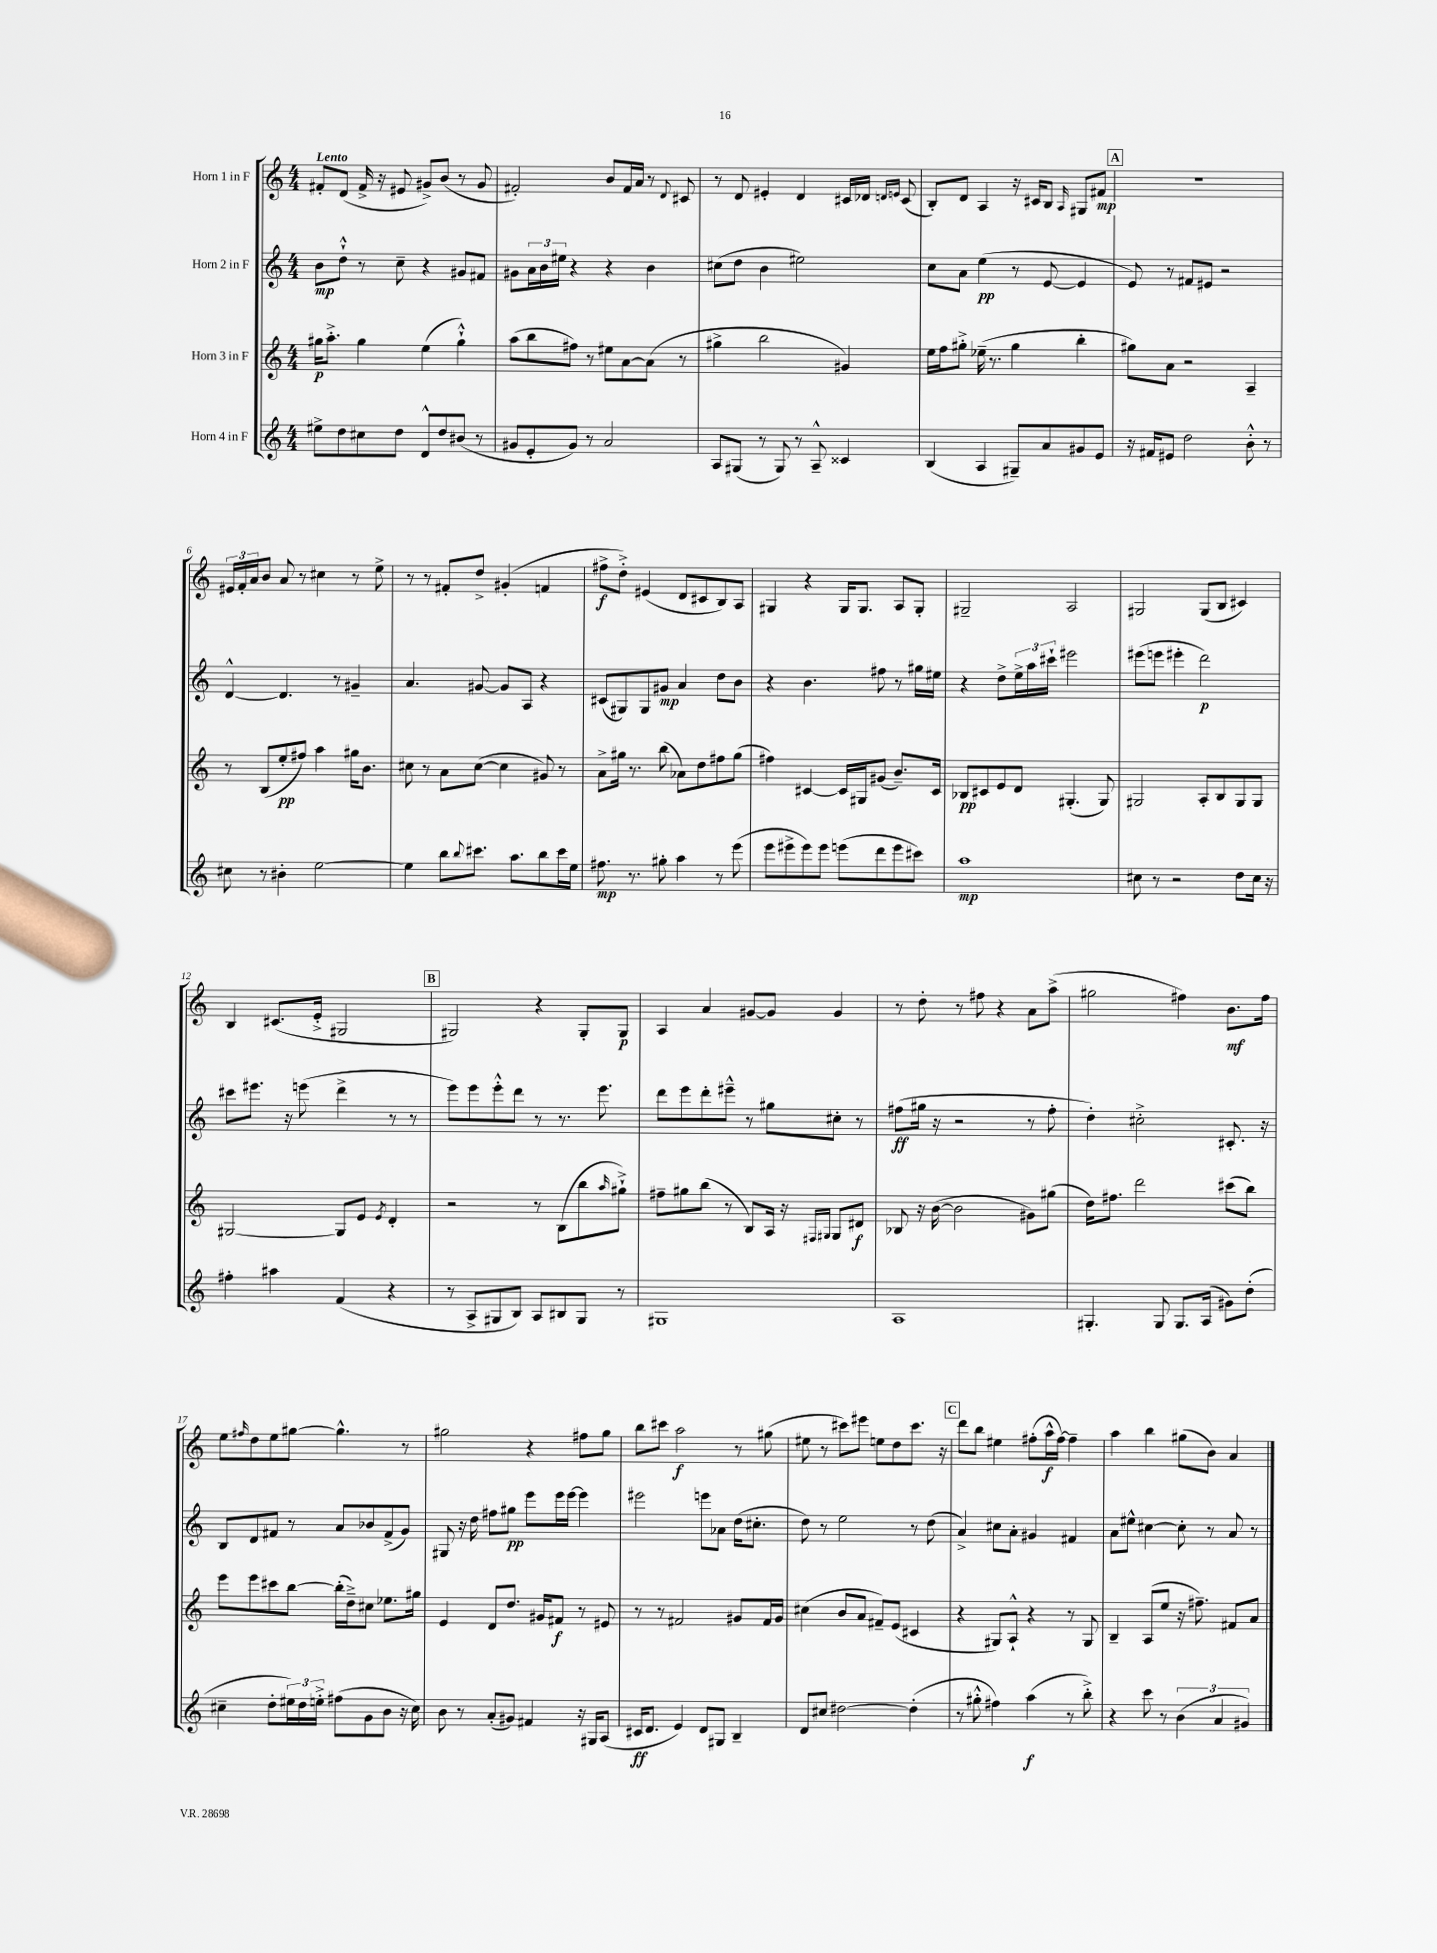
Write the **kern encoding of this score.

**kern	**kern	**kern	**kern
*staff4	*staff3	*staff2	*staff1
*clefG2	*clefG2	*clefG2	*clefG2
*k[]	*k[]	*k[]	*k[]
*M4/4	*M4/4	*M4/4	*M4/4
8ee#^\L	16gg#\LK	8b\L	8f#'/L
.	8.aa'^\J	.	.
8dd\	.	8dd`^^\J	(8d/J
8cc#\	4gg#\	8r	16f#^/
.	.	.	16r
8dd\J	.	8cc~\	8e#/
8d^^/L	(4ee\	4r	8g#^/L)
8dd/	.	.	(8b/J
(8b#/J	4gg#`^^\)	8g#/L	8r
8r	.	8f#/J	8g#/
=	=	=	=
8g#/L	(8aa\L	8g#\L	2f#'/)
8e'/	8bb\	24a\L	.
.	.	24b\	.
.	.	24ee#\JJ	.
8g#/J)	8ff#\J)	4r	.
8r	8r	.	.
2a/	8ee#\L	4r	8b/L
.	[8a\	.	16f#/L
.	.	.	16a/JJ
.	(8a\]J	4b\	8r
.	.	.	8qqd/
.	8r	.	8c#/
=	=	=	=
8A/L	4gg#^\	(8cc#\L	8r
(8G#/J	.	8dd\J	8d/
8r	2bb\	4b\	4e#'/
8G#/)	.	.	.
8r	.	2ee#\)	4d/
8A~^^/	.	.	.
4c##/	4g#/)	.	16c#/LL
.	.	.	16d-/JJ
.	.	.	16qqd/LL
.	.	.	16qqe/JJ
.	.	.	(8c#/
=	=	=	=
(4B/	16ee\LL	8cc\L	8B'/L)
.	16ff\J	.	.
.	8gg#'^\J	8a\J	8d/J
4A/	(16ee-~\	(4ee\	4A/
.	8.r	.	.
8G#~/L)	4gg#\	8r	16r
.	.	.	16c#/LK
8a/	.	[8e/	8B/J
.	.	.	16qqA/
8g#/	4bb'\	4e/]	8G#/L
8e/J	.	.	8f#/J
=	=	=	=
16r	8gg#\L)	8e/)	1r
16f#/LK	.	.	.
8e#/J	8a\J	8r	.
2dd\	2r	8f#/L	.
.	.	8e#/J	.
.	.	2r	.
8b'^^\	4A~/	.	.
8r	.	.	.
=	=	=	=
8cc#\	8r	[4d^^/	24e#/LL
.	.	.	24f'/
.	.	.	24a/J
8r	(8B/L	.	8b/J
4b#'\	8ee'/	4.d/]	8a/
.	8ff#/J)	.	8r
[2ee\	4aa\	.	4cc#\
.	.	8r	.
.	16gg#\LK	4g#~/	8r
.	8.b\J	.	.
.	.	.	8ee^\
=	=	=	=
4ee\]	8cc#\	4.a/	8r
.	8r	.	8r
8bb\L	8a\L	.	8f#'/L
8qqbb/	.	.	.
8.ccc#\J	([8cc#\J	[8g#/	8dd^/J
.	4cc#\]	8g#/]L	(4g#'/
8.aa\L	.	.	.
.	.	8A/J	.
8bb\	8g#/)	4r	4f/
16ccc#\L	8r	.	.
16ee\JJ	.	.	.
=	=	=	=
8.ff#\	8a^\L	(8c#/L	8ff#^\L
.	16gg#\Jk	8G#/)	8dd'^\J)
8.r	8.r	.	.
.	.	8G#/	(4e#/
8gg#'\	(8bb\	8g#/J	.
4aa\	8a-\L)	4a/	8d/L
.	8dd\	.	8c#/
8r	8ff#\	8dd\L	8B/)
(8eee\	(8gg#\J	8b\J	8A/J
=	=	=	=
8eee\L	4ff#\)	4r	4G#/
8eee#^\	.	.	.
8eee#\)	[4c#/	4.b\	4r
8eee#\J	.	.	.
(8eee\L	16c#/]LL	.	16G#/LK
.	16G#/J	.	8.G#/J
8ddd\	(8g#/J	8ff#\	.
8eee\	8.b~/L)	8r	8A/L
8ccc#\J)	.	16gg#\LL	8G#'/J
.	16c#/Jk	16ee#\JJ	.
=	=	=	=
1aa	8B-/L	4r	2G#~/
.	8c#/	.	.
.	8e/	8dd^\L	.
.	8d/J	24ee^\L	.
.	.	24aa\	.
.	.	24ccc#`\JJ	.
.	(4.G#'/	2eee#\	2A/
.	8G#/)	.	.
=	=	=	=
8cc#\	2G#/	(8eee#\L	2G#/
8r	.	8eee\J	.
2r	.	4eee#'\	.
.	8A'/L	2ddd\)	(8G#/L
.	8B/	.	8B/J
8dd\L	8G#/	.	4c#/)
16cc#\Jk	8G#/J	.	.
16r	.	.	.
=	=	=	=
4ff#'\	[2G#/	8ccc#\L	4B/
.	.	8.eee#\J	.
4aa#\	.	.	(8.c#/L
.	.	16r	.
.	.	(8eee\	.
.	.	.	16e'^/Jk
(4f/	8G#/]L	4ddd^\	2G#/
.	8e/J	.	.
.	8qe/	.	.
4r	4d'/	8r	.
.	.	8r	.
=	=	=	=
8r	2r	8eee\L)	2G#/)
8A^/L	.	8eee\	.
8G#/	.	8eee'^^\	.
8B/J)	.	8ddd\J	.
8A/L	8r	8r	4r
8B#/	(8B\L	8.r	.
8G#/J	8bb\	.	8G#'/L
.	.	8.eee\	.
.	16qqaa/	.	.
8r	8gg#`^\J)	.	8G#/J
=	=	=	=
1G#	8ff#~\L	8ddd\L	4A/
.	8gg#\	8eee\	.
.	(8bb\J	8ddd'\	4a/
.	8r	8eee#~^^\J	.
.	8B/L)	8r	[8g#/L
.	16A/Jk	8gg#\L	8g#/]J
.	16r	.	.
.	16qqF#/LL	.	.
.	16qqG#/JJ	.	.
.	8G#/L	8cc#'\J	4g#/
.	8d#/J	8r	.
=	=	=	=
1A	8B-/	(8ff#\L	8r
.	16r	16gg#\Jk	8dd'\
.	([16b\	16r	.
.	2b\]	2r	8r
.	.	.	8ff#\
.	.	.	4r
.	8g#\L)	8r	8a\L
.	(8gg#\J	8ff#'\	(8aa^\J
=	=	=	=
4.G#'/	16dd\LK)	4dd'\)	2gg#\
.	8.ff#\J	.	.
.	2ddd\	2cc#'^\	.
8G#/	.	.	.
8.G#/L	.	.	4ff#\)
(16A/Jk	.	.	.
8g#\L)	(8ccc#\L	8.c#'/	8.b\L
(8dd'\J	8bb\J)	.	.
.	.	16r	16ff#\Jk
=	=	=	=
4cc#~\	8eee\L	8B/L	8ee\L
.	.	.	16qqff#/
.	8eee\	8d/	8dd\
8dd'\L	8ccc#\	8f#/J	8ee\
24ee#\L)	[8bb\J	8r	[8gg#\J
24dd\	.	.	.
24ee'^\JJ	.	.	.
(8ff#\L	(16bb'\]LL	8a/L	4.gg#^^\]
.	16dd~^\J)	.	.
8g\	8cc#\J	8b-/	.
8b\J	8.ee-\L	(8f#^/	.
16r	.	8g/J)	8r
16cc#\)	16gg#\Jk	.	.
=	=	=	=
8b\	4e/	8G#/	2gg#\
8r	.	16r	.
.	.	16dd\	.
(8a'/L	8d/L	8ff#\L	.
8g#/J)	8.dd/J	8gg#\J	.
4f#/	.	8eee\L	4r
.	16g#/LK	.	.
.	8f#/J	16eee\L	.
.	.	[16eee\JJ	.
16r	8r	4eee\]	8ff#\L
16G#/LK	.	.	.
(8A/J	8e#/	.	8gg#\J
=	=	=	=
16c#/LK	8r	2eee#\	8bb\L
8.d/J	.	.	.
.	8r	.	8ccc#\J
4e/)	2f#/	.	2aa\
8d/L	.	8eee\L	.
8G#/J	.	8a-\J	.
4B~/	8g#/L	(16dd\LK	8r
.	.	8.cc#'\J	.
.	16f#/L	.	(8gg#\
.	16g#/JJ	.	.
=	=	=	=
8d/L	(4cc#\	8dd\)	8ee#\
8cc#/J	.	8r	8r
[2dd#\	8b/L	2ee\	8ccc#\L)
.	8a/J	.	8eee#\J
.	8f#~/L)	.	8ee\L
.	(8e/J	.	8dd\
(4dd#'\]	4c#/	8r	8.ccc#\J
.	.	(8dd\	.
.	.	.	16r
=	=	=	=
8r	4r	4a^/)	8ddd\L
8gg#'^^\	.	.	8bb\J
4ff#\)	8G#/L)	8cc#\L	4ee#\
.	8A`^^/J	8a'\J	.
(4aa\	4r	4g#/	(8ff#'\L
.	.	.	16aa^^\L
.	.	.	[16ff#\JJ)
8r	8r	4f#/	4ff#~\]
8bb'^\)	8G#/	.	.
=	=	=	=
4r	4B~/	8a\L	4aa\
.	.	8ee#^^\J	.
8ccc\	(8A/L	[4cc#\	4bb\
8r	8ee/J	.	.
(6b\	16r	8cc#'\]	(8gg#\L
.	8.ff#~\)	.	.
.	.	8r	8b\J)
6a/	.	.	.
.	8f#/L	8a/	4a/
6g#/)	.	.	.
.	8a/J	8r	.
==	==	==	==
*-	*-	*-	*-
